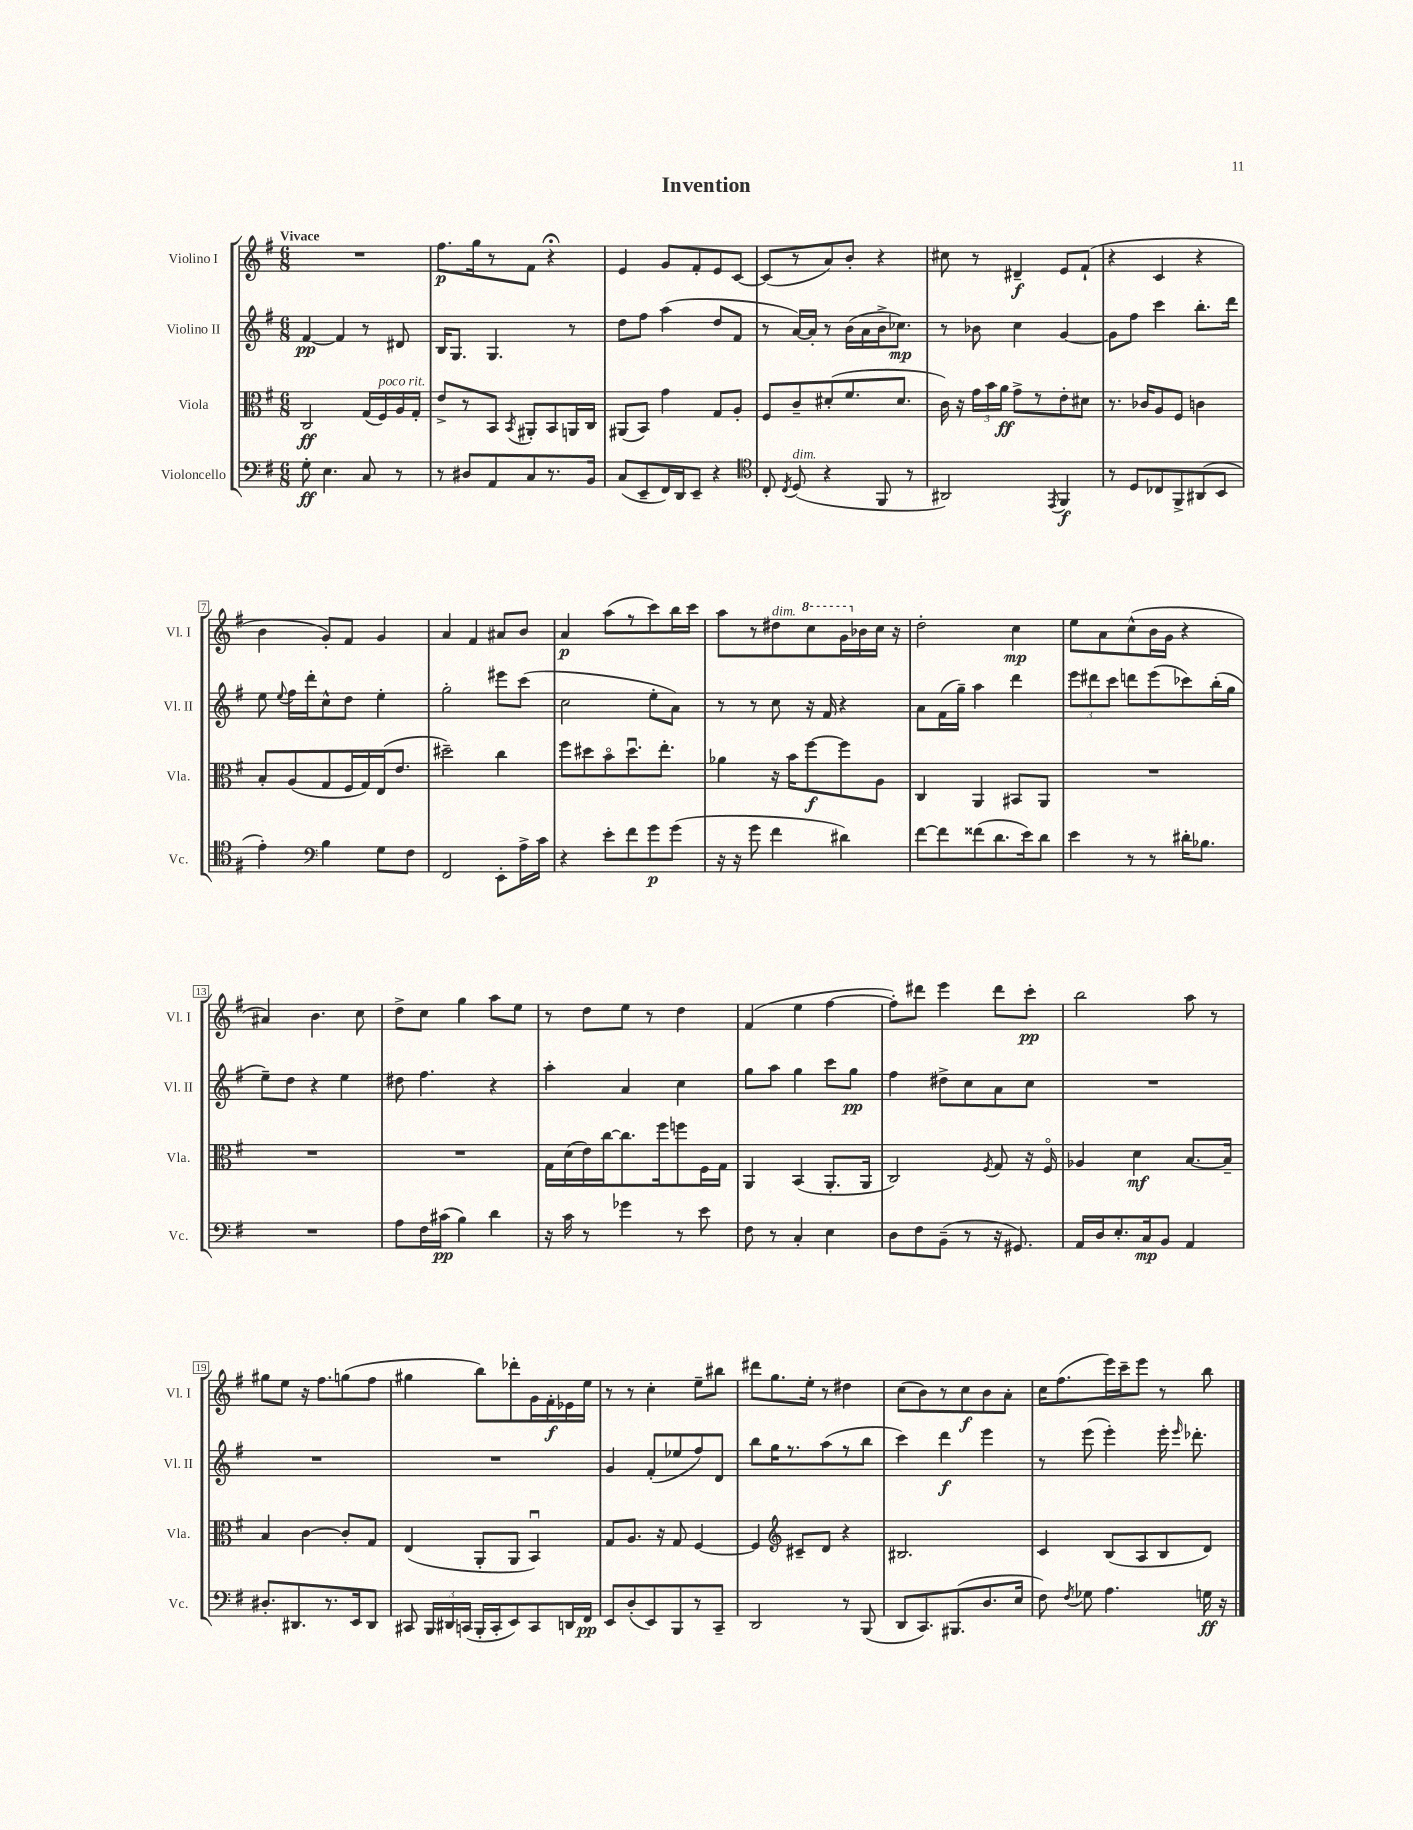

**kern	**kern	**kern	**kern
*staff4	*staff3	*staff2	*staff1
*clefF4	*clefC3	*clefG2	*clefG2
*k[f#]	*k[f#]	*k[f#]	*k[f#]
*M6/8	*M6/8	*M6/8	*M6/8
8G'	2C	[4f#	2.r
4.E	.	.	.
.	.	4f#]	.
8C	(16G	8r	.
.	16F#)	.	.
8r	16A	8d#	.
.	16G'	.	.
=	=	=	=
8r	8e^	16B	8.ff#
.	.	8.G	.
8D#	8r	.	.
.	.	.	16gg
8AA	8BB	4.G	8r
.	8qBB	.	.
8C	8AA#'	.	8f#
8.r	8BB	.	4r;
.	16AA	8r	.
16BB	16C	.	.
=	=	=	=
(8C	(8AA#	8dd	4e
8EE~	8BB)	8ff#	.
16FF#)	4g	(4aa	8g
16DD	.	.	.
8EE~	.	.	8f#'
4r	8G	8dd	8e
.	8A'	8f#	[8c
=	=	=	=
*clefC4	*	*	*
8C'	8F#	8r	(8c]
8qC	.	.	.
(8D	8c~	[16a)	8r
.	.	16a']	.
4r	(8d#'	8r	8a)
.	8.f#	(16b	8b'
.	.	16a	.
8FF#	.	16b^	4r
.	8.d#	8.cc-)	.
8r	.	.	.
=	=	=	=
2AA#)	16c)	8r	8cc#
.	16r	.	.
.	24g	8b-	8r
.	24b	.	.
.	24a	.	.
.	8g^	4cc	4d#~
.	8r	.	.
8qEE	.	.	.
4FF#	8e'	[4g	8e
.	8d#	.	(8f#`
=	=	=	=
8r	8.r	8g]	4r
8D	.	8ff#	.
.	16c-	.	.
8C-	8A	4ccc	4c
8FF#^	8F#	.	.
(8AA#	4c	8.bb'	4r
8BB	.	.	.
.	.	16ddd	.
=	=	=	=
4e')	8B'	8ee	4b
.	.	8qqee	.
.	(8A	16ff#	.
.	.	16ddd'	.
*clefF4	*	*	*
4B	8G	8cc^^	8g')
.	16F#	8dd	8f#
.	16G)	.	.
8G	(16E	4ee'	4g
.	8.e	.	.
8F#	.	.	.
=	=	=	=
2FF#	2dd#~)	2gg'	4a
.	.	.	4f#
8EE'	4cc	8eee#	8a#
16A^	.	(8ccc	8b
16c	.	.	.
=	=	=	=
4r	8ff#	2cc	4a
.	8dd#	.	.
8e'	8bo	.	(8aa
8f#	8.dd#u	.	8r
8g	.	8ee'	8ccc)
.	8.ee'	.	.
(8g	.	8a)	16bb
.	.	.	16ccc
=	=	=	=
16r	4a-	8r	8aa
16r	.	.	.
8g	.	8r	8r
4f#	16r	8cc	8dd#
.	16b	.	.
.	[8ff#	16r	8ccc
.	.	16f#	.
4d#)	8ff#]	4r	16gg
.	.	.	16b-
.	8A	.	16cc
.	.	.	16r
=	=	=	=
[8f#	4C	8a	2dd'
8f#]	.	(16f#	.
.	.	16gg~)	.
(8f##	4AA	4aa	.
8.d	.	.	.
.	8BB#	4ddd	4cc
16e)	.	.	.
8d	8AA	.	.
=	=	=	=
4e	2.r	12eee	8ee
.	.	12ddd#	.
.	.	.	8a
.	.	12ccc	.
8r	.	8ddd	(8cc^^
8r	.	(8eee	16b
.	.	.	16g
16d#'	.	8ccc-)	4r
8.B-	.	.	.
.	.	(16bb'	.
.	.	16gg	.
=	=	=	=
2.r	2.r	8ee~)	4a#)
.	.	8dd	.
.	.	4r	4.b
.	.	4ee	.
.	.	.	8cc
=	=	=	=
8A	2.r	8dd#	8dd^
16F#	.	4.ff#	8cc
(16c#	.	.	.
4B)	.	.	4gg
4d	.	4r	8aa
.	.	.	8ee
=	=	=	=
16r	16G	4aa'	8r
16c	(16d	.	.
8r	16e)	.	8dd
.	[16cc	.	.
4g-	8.cc]	4a	8ee
.	.	.	8r
.	16ff#	.	.
8r	8ff	4cc	4dd
8e	16F#	.	.
.	16G	.	.
=	=	=	=
8F#	4AA	8gg	(4f#
8r	.	8aa	.
4C'	(4BB	4gg	4ee
4E	8.AA'	8ccc	[4ff#
.	.	8gg	.
.	16AA	.	.
=	=	=	=
8D	2C)	4ff#	8ff#'])
8F#	.	.	8ddd#
(8BB~	.	8dd#^	4eee
8r	.	8cc	.
.	8qF#	.	.
16r	8G	8a	8ddd#
8.GG#)	.	.	.
.	16r	8cc	8ccc'
.	16F#o	.	.
=	=	=	=
16AA	4A-	2.r	2bb
16D	.	.	.
8.E'	.	.	.
.	4d	.	.
16C	.	.	.
8BB	.	.	.
4AA	[8.B	.	8aa
.	.	.	8r
.	16B~]	.	.
=	=	=	=
8.D#'	4B	2.r	8gg#
.	.	.	8ee
8.DD#	.	.	.
.	[4c	.	16r
.	.	.	8.ff#
8.r	.	.	.
.	8c']	.	(8gg
16EE	.	.	.
8DD#	8G	.	8ff#
=	=	=	=
8CC#	(4E	2.r	4gg#
24BBB	.	.	.
24DD#	.	.	.
(24CC	.	.	.
16BBB'	8AA'	.	8bb)
16CC'	.	.	.
8EE)	8AA	.	8ddd-'
8CC	4BBu)	.	16g
.	.	.	16f#'
16DD	.	.	16e-
16FF#	.	.	16ee
=	=	=	=
8EE	8G	4g	8r
(8D'	8.A	.	8r
8EE)	.	(8f#'	4cc'
.	16r	.	.
8BBB	8G	8ee-	.
8r	[4F#	8ff#)	8ee~
8CC~	.	8d	8bb#
=	=	=	=
2DD	4F#]	8bb	8ddd#
.	.	16gg	8.gg
.	.	8.r	.
*	*clefG2	*	*
.	8c#~	.	.
.	.	.	16ee'
.	8d	(8aa	8r
8r	4r	8r	4dd#
(8BBB	.	8bb	.
=	=	=	=
8DD	2.B#	4ccc)	(8cc
8.CC)	.	.	8b)
.	.	4ddd	8r
(8.BBB#	.	.	.
.	.	.	8cc
8.D	.	4eee	8b
.	.	.	8a'
16E	.	.	.
=	=	=	=
8F#)	4c	8r	16cc
.	.	.	(8.ff#
8qF#	.	.	.
8G-	.	(8eee	.
4.A	(8B	4eee')	16eee)
.	.	.	16ccc~
.	8A	.	8eee
.	8B	16eee'	8r
.	.	16qqeee	.
.	.	8.ddd-'	.
16G	8d)	.	8bb
16r	.	.	.
==	==	==	==
*-	*-	*-	*-
